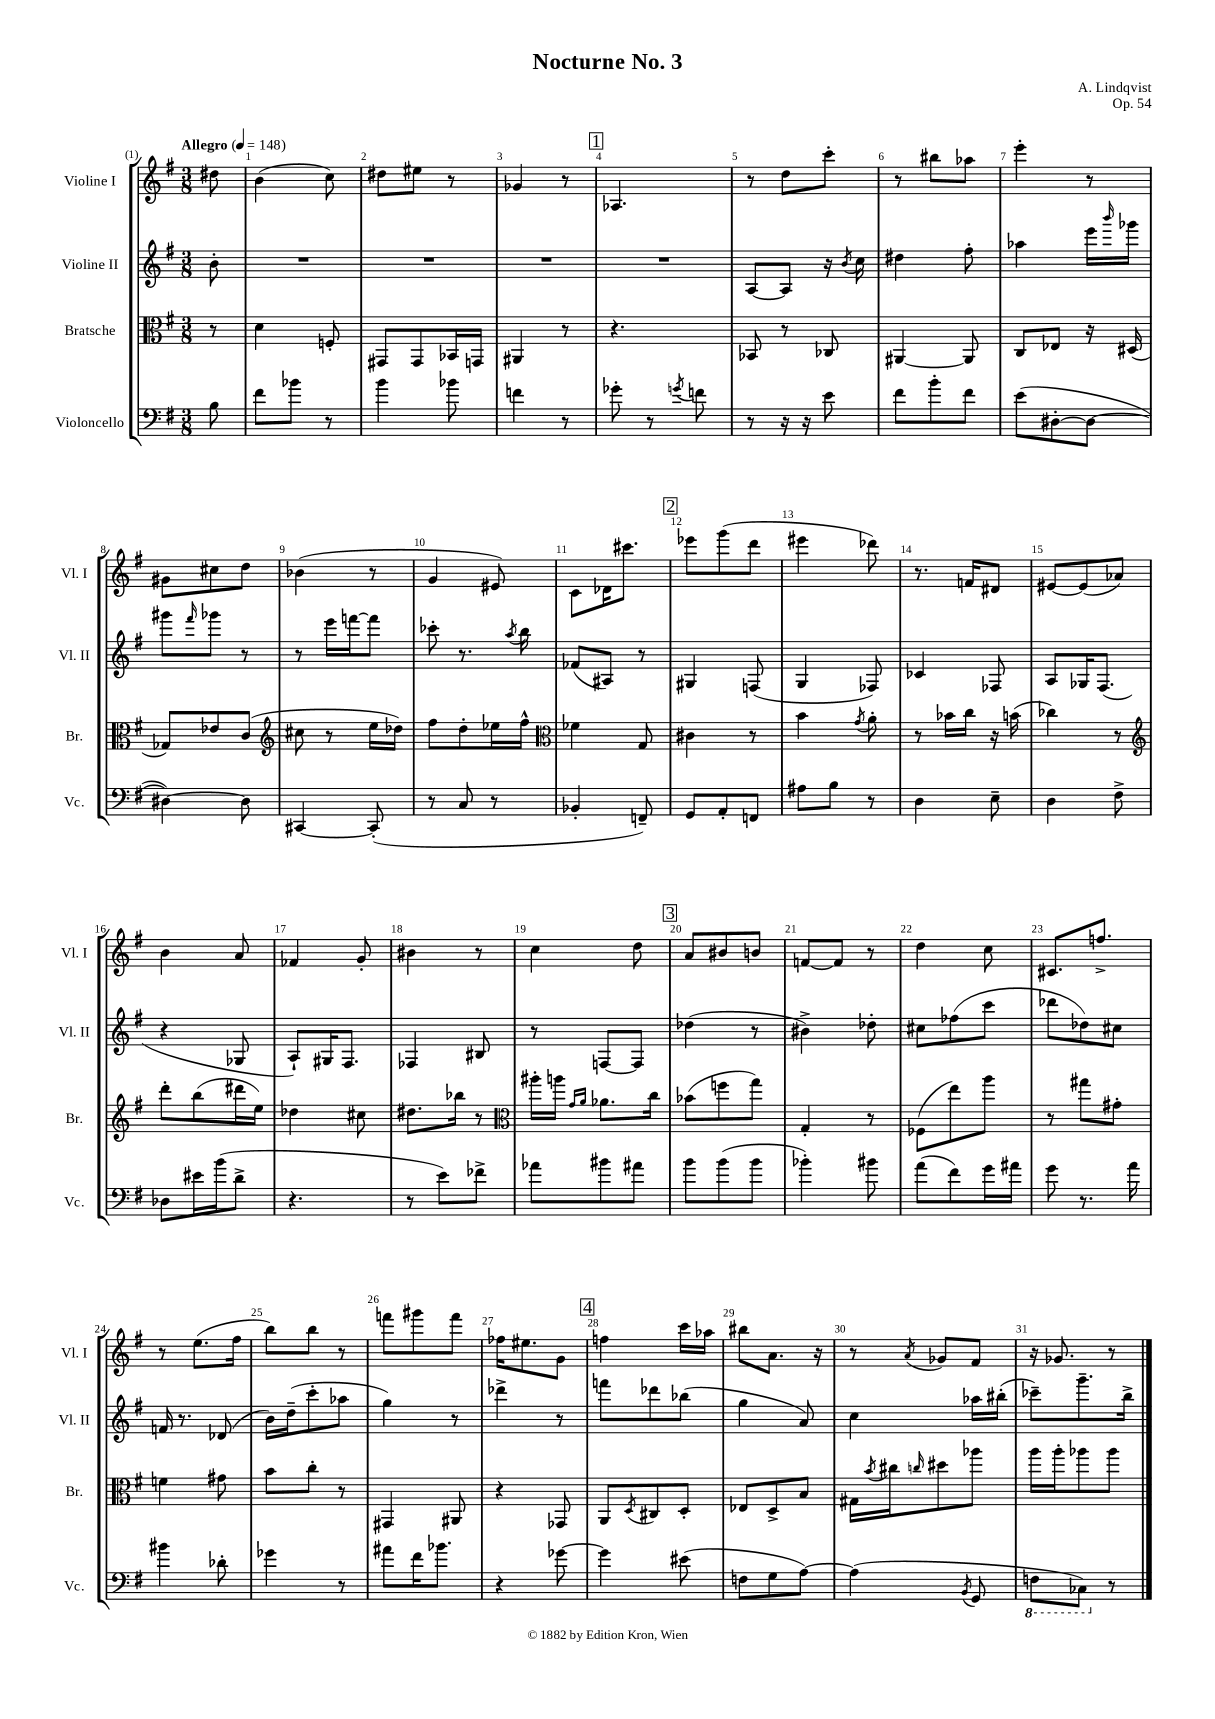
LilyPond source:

\header { title = "Nocturne No. 3" composer = "A. Lindqvist" opus = "Op. 54" }
<<
\new StaffGroup <<
\new Staff = "s0" \with { instrumentName = "Violine I" shortInstrumentName = "Vl. I" } {
    \clef treble \key g \major \numericTimeSignature \time 3/8 \partial 8 \tempo "Allegro" 4 = 148
    dis''8 |
    b'4( c''8) |
    dis''8 eis''8 r8 |
    ges'4 r8 |
    \mark \markup { \box "1" } aes4. |
    r8 d''8 c'''8-. |
    r8 bis''8 aes''8 |
    e'''4-. r8 |
    gis'8 cis''8 d''8 |
    bes'4( r8 |
    g'4 eis'8) |
    c'8 des'16 cis'''8. |
    \mark \markup { \box "2" } ees'''8 g'''8( d'''8 |
    eis'''4 des'''8) |
    r8. f'16 dis'8 |
    eis'8~ eis'8( aes'8) |
    b'4 a'8 |
    fes'4 g'8-. |
    bis'4 r8 |
    c''4 d''8 |
    \mark \markup { \box "3" } a'8 bis'8 b'8 |
    f'8~ f'8 r8 |
    d''4 c''8 |
    cis'8. f''8.-> |
    r8 e''8.( fis''16 |
    b''8) b''8 r8 |
    f'''8 gis'''8 f'''8 |
    fes''16 eis''8. g'8 |
    \mark \markup { \box "4" } f''4 c'''16 aes''16 |
    bis''8 a'8. r16 |
    r8 \acciaccatura { a'8 } ges'8 fis'8 |
    r16 ges'8. r8 \bar "|." |
}
\new Staff = "s1" \with { instrumentName = "Violine II" shortInstrumentName = "Vl. II" } {
    \clef treble \key g \major \numericTimeSignature \time 3/8 \partial 8
    b'8-. |
    R4. |
    R4. |
    R4. |
    \mark \markup { \box "1" } R4. |
    a8~ a8 r16 \acciaccatura { b'8 } c''16 |
    dis''4 fis''8-. |
    aes''4 e'''16 \grace { b'''16 } ges'''16 |
    gis'''8 \grace { fis'''16 } ges'''8 r8 |
    r8 e'''16 f'''16~ f'''8 |
    ces'''8-. r8. \acciaccatura { a''8 } b''16 |
    fes'8( ais8) r8 |
    \mark \markup { \box "2" } gis4 f8( |
    g4 fes8) |
    ces'4 fes8 |
    a8 ges16 fis8.( |
    r4 ges8 |
    a8-!) gis16 fis8. |
    fes4 bis8 |
    r8 f8~ f8 |
    \mark \markup { \box "3" } des''4( r8 |
    bis'4->) des''8-. |
    cis''8 fes''8( c'''8 |
    des'''8 des''8) cis''8 |
    f'16 r8. des'8( |
    b'16) d''16--( c'''8-. aes''8 |
    g''4) r8 |
    des'''4-> r8 |
    \mark \markup { \box "4" } f'''8 des'''8 bes''8( |
    g''4 a'8) |
    c''4 aes''16 bis''16-.( |
    ces'''8--) g'''8.-- b''16-> \bar "|." |
}
\new Staff = "s2" \with { instrumentName = "Bratsche" shortInstrumentName = "Br." } {
    \clef alto \key g \major \numericTimeSignature \time 3/8 \partial 8
    r8 |
    d'4 f8-. |
    gis,8 gis,8 bes,16 g,16 |
    ais,4 r8 |
    \mark \markup { \box "1" } r4. |
    bes,8 r8 ces8 |
    ais,4~ ais,8 |
    c8 ees8 r16 dis16( |
    ges8) ees'8 c'8( |
    \clef treble cis''8 r8 e''16 des''16) |
    fis''8 d''8-. ees''16 fis''16-^ |
    \clef alto fes'4 g8 |
    \mark \markup { \box "2" } cis'4 r8 |
    b'4 \acciaccatura { g'8 } a'8-. |
    r8 bes'16 c''16 r16 b'16( |
    ces''4) r8 |
    \clef treble d'''8-. b''8( dis'''16 e''16) |
    des''4 cis''8 |
    dis''8. bes''16 r8 |
    \clef alto ais''16-. a''16 \grace { g'16 a'16 } aes'8. c''16 |
    \mark \markup { \box "3" } bes'8( f''8 g''8) |
    g4-. r8 |
    fes8( e''8) a''8 |
    r8 gis''8 gis'8-. |
    f'4 gis'8 |
    b'8 c''8-. r8 |
    gis,4 ais,8 |
    r4 ges,8 |
    \mark \markup { \box "4" } a,8 \acciaccatura { d8 } cis8 d8-. |
    ees8 d8-> b8 |
    gis16 \acciaccatura { b'8 } cis''16 \grace { c''16 } dis''8 aes''8 |
    a''16 a''16-. aes''8 aes''8 \bar "|." |
}
\new Staff = "s3" \with { instrumentName = "Violoncello" shortInstrumentName = "Vc." } {
    \clef bass \key g \major \numericTimeSignature \time 3/8 \partial 8
    b8 |
    fis'8 bes'8 r8 |
    b'4 bes'8 |
    f'4 r8 |
    \mark \markup { \box "1" } ges'8-. r8 \acciaccatura { g'8 } f'8 |
    r8 r16 r16 e'8 |
    fis'8 b'8-. fis'8 |
    e'8( dis8~-. dis8~ |
    dis4~) dis8 |
    cis,4~ cis,8-.( |
    r8 c8 r8 |
    bes,4-. f,8--) |
    \mark \markup { \box "2" } g,8 a,8-. f,8 |
    ais8 b8 r8 |
    d4 e8-- |
    d4 fis8-> |
    des8 eis'16 b'16( d'8-> |
    r4. |
    r8 e'8) fes'8-> |
    aes'8 bis'8 ais'8 |
    \mark \markup { \box "3" } b'8 b'8( b'8 |
    bes'4-.) bis'8 |
    a'8( fis'8) g'16 ais'16 |
    g'8 r8. a'16 |
    bis'4 des'8-. |
    ges'4 r8 |
    ais'8 fis'16 bes'8. |
    r4 ges'8~ |
    \mark \markup { \box "4" } ges'4 eis'8( |
    f8 g8 a8~) |
    a4( \acciaccatura { b,8 } g,8 |
    \ottava #-1 f,8 ces,8) \ottava #0 r8 \bar "|." |
}
>>
>>
\layout { \context { \Score \override BarNumber.break-visibility = ##(#f #t #t) barNumberVisibility = #all-bar-numbers-visible } }
